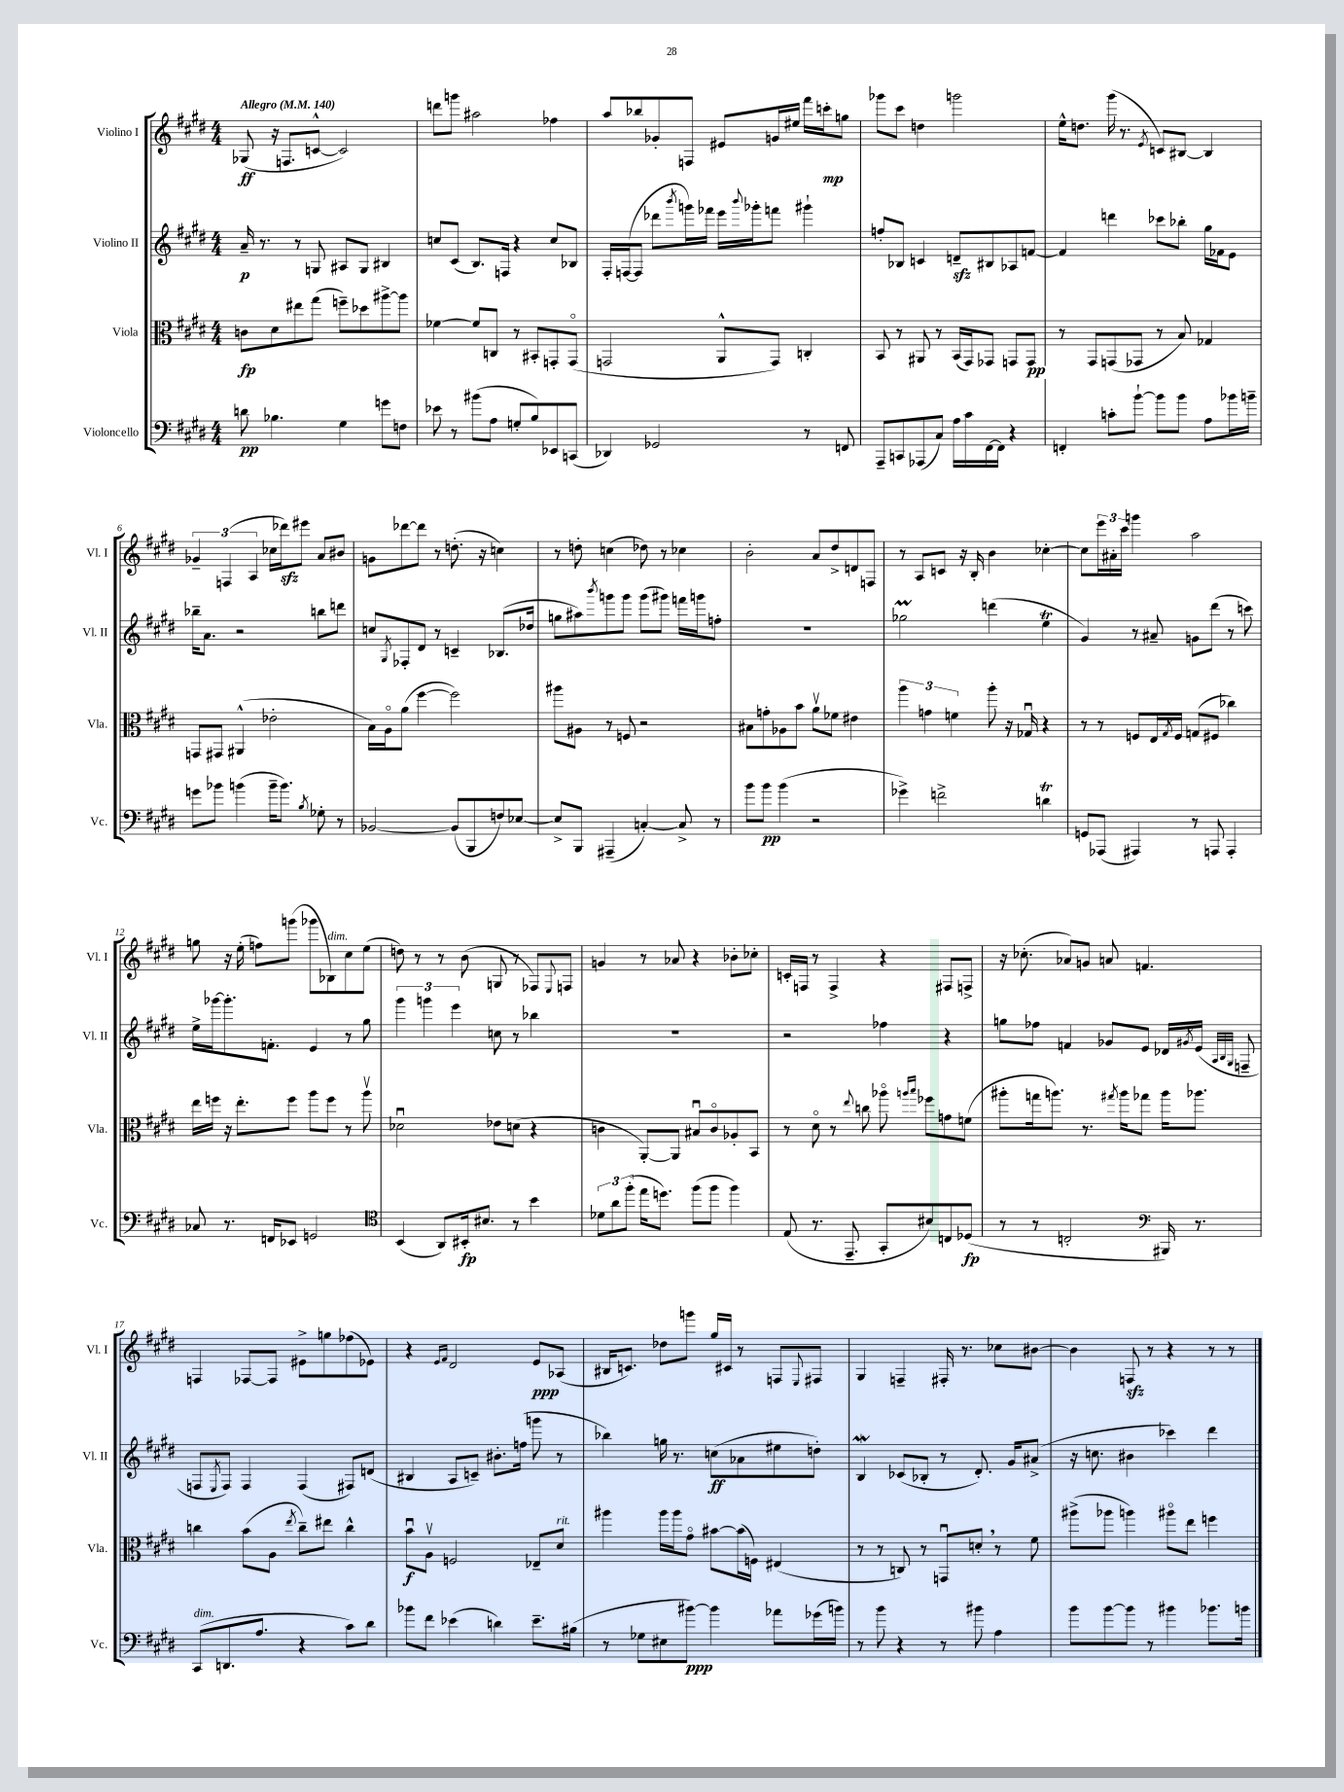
<<
\new StaffGroup <<
\new Staff = "s0" \with { instrumentName = "Violino I" shortInstrumentName = "Vl. I" } {
    \clef treble \key e \major \numericTimeSignature \time 4/4 \tempo "Allegro" 4 = 140
    ges8\ff( r16 f8. c'8~-^ c'2) |
    d'''8 g'''8 ais''2 fes''4 |
    a''8 bes''8 ges'8-. f8 eis'8 g'16 eis''16 fis'''16 c'''16-.\mp g''8 |
    ges'''8 cis'''8 d''4 g'''2 |
    e''16-^ d''8. gis'''16( r8. \acciaccatura { e'8 } c'8) bis8~ bis4 |
    \tuplet 3/2 { ges'4-- f4( a4 } ces''16 des'''16\sfz) eis'''8 a'8 bis'8 |
    g'8 des'''8~ des'''8 r8 d''8.-.( r16 c''4) |
    r8 d''8-. c''4( des''8) r8 ces''4 |
    b'2-. a'8 dis''8-> d'8 f8 |
    r8 a8 c'8 r16 b16-. b'4 ces''4~-. |
    ces''8 \tuplet 3/2 { e'''16 ais'16-. cis'''16 } g'''4 a''2 |
    g''8 r16 e''16-.( f''8) g'''8( ges'''8 bes8^\markup { \italic "dim." }) cis''8 e''8( |
    d''8) r8 r8 b'8( g8 r8 fes8) \appoggiatura { e8 } f8 |
    g'4 r8 aes'8 r4 bes'8-. ces''8-. |
    c'16-. f16 r8 f4-> r4 fis8 f8-> |
    r16 ces''8.-.( aes'8) g'8 a'8 f'4. |
    f4 fes8~ fes8 eis'8-> g''8 fes''8( ees'8) |
    r4 \grace { e'16 fis'16 } dis'2 e'8\ppp aes8( |
    bis16 c'8.) des''8 g'''8 gis''16 cis'16 r8 f8 \appoggiatura { e8 } fis8 |
    gis4 f4-- fis16-. r8. ces''8 bis'8~ |
    bis'4 f8\sfz r8 r4 r8 r8 \bar "|." |
}
\new Staff = "s1" \with { instrumentName = "Violino II" shortInstrumentName = "Vl. II" } {
    \clef treble \key e \major \numericTimeSignature \time 4/4
    a'16--\p r8. r8 g8 ais8 g8 bis4 |
    c''8 cis'8( b8.) f16 r4 c''8 bes8 |
    fis16-. f16~( f8 des'''8 \acciaccatura { b'''8 } g'''16) fes'''16 e'''16 \appoggiatura { b'''8 } ges'''16-. f'''8 gis'''4-! |
    f''8-. bes8 c'4 d'8--\sfz bis8 aes8 f'8~ |
    f'4 d'''4 ces'''8 bes''8-. gis''16 fes'16 e'8 |
    bes''16-- a'8. r2 b''8 d'''8 |
    c''8 \acciaccatura { gis8 } fes8-. dis'8 r8 c'4-- bes8.( des''16 |
    g''8 ais''8) \acciaccatura { b'''8 } g'''8 g'''8 g'''8( gis'''8) f'''16 g'''16 f''8-. |
    R1 |
    ges''2\prall d'''4( e''4\trill |
    gis'4) r8 ais'8-- g'8 dis'''8( r8 c'''8) |
    e''16-> ges'''16~ ges'''8.-. f'8.-. e'4 r8 gis''8 |
    \tuplet 3/2 { gis'''4 g'''4 e'''4 } c''8 r8 bes''4 |
    R1 |
    r2 fes''4 r4 |
    g''8 fes''8 f'4 ges'8 e'8 des'16 \acciaccatura { gis'8 } e'16( \grace { a32 b32 gis32 } f8-- |
    f8 \acciaccatura { e8 } f8) f4 f4( fis8) d'8( |
    bis4 a8 c'8--) bis'8.-. f''16( g'''8 r8 |
    bes''4) g''16 r8. c''8\ff( aes'8 eis''8 d''8-.) |
    b4\mordent ces'8( bes8-. r8 dis'8.-.) gis'16 ais'8->( |
    r16 c''8. bis'4 ces'''4) dis'''4 \bar "|." |
}
\new Staff = "s2" \with { instrumentName = "Viola" shortInstrumentName = "Vla." } {
    \clef alto \key e \major \numericTimeSignature \time 4/4
    c'8\fp dis'8 eis''8 gis''8( f''8--) des''8 ais''8~-> ais''8 |
    fes'4~ fes'8 c8 r8 bis,8-. g,8-. g,8\flageolet( |
    g,2 a,8-^ g,8) c4-. |
    b,8 r8 ais,8 r8 b,16( gis,16) ges,8 g,8 g,8\pp |
    r8 gis,8 g,8( ges,8 r8 b8) ges4 |
    g,8 gis,8 ais,4-^( ees'2-. |
    b16) a16\flageolet a'8( fis''4~ fis''2) |
    ais''8 ais8 r8 f8 r2 |
    bis8 g'8-. aes8 b'8 a'8\upbow fes'8 eis'4 |
    \tuplet 3/2 { a''4 g'4 f'4 } a''8-. r16 ges16\downbow r4 |
    r8 r8 f8 e16 \acciaccatura { gis8 } f16 g8( fis8 ces''4) |
    e''16 f''16 r16 e''8.-. f''8 a''8 f''8 r8 a''8\upbow |
    des'2\downbow ees'8 d'8( r4 |
    c'4 a,8~-.) a,8 bis8\downbow c'8\flageolet aes8-. b,8 |
    r8 dis'8\flageolet r8 \appoggiatura { e''8 } c''8 aes''8\flageolet \grace { a''16 b''16 } fes''8 g'8 f'8( |
    ais''8-. g''16 a''8.) r8. \acciaccatura { gis''8 } a''16 ges''8 a''16 aes''8. |
    c''4 b'8( a8 \acciaccatura { e''8 } c''8--) eis''8 c''4-^ |
    b'8\downbow\f a8\upbow f2 ees8-- dis'8^\markup { \italic "rit." } |
    ais''4 ais''16 ais''16 gis'8\flageolet bis'8~ bis'16( f16) eis4( |
    r8 r8 c8) r8 g,8\downbow d'8-. \breathe r8 fis'8 |
    ais''8->( aes''8 a''4) ais''8\flageolet e''8 f''4 \bar "|." |
}
\new Staff = "s3" \with { instrumentName = "Violoncello" shortInstrumentName = "Vc." } {
    \clef bass \key e \major \numericTimeSignature \time 4/4
    d'8\pp bes4. gis4 g'8 f8 |
    ees'8 r8 bis'8( a8 g8-. b8) ees,8 c,8( |
    des,4) ges,2 r8 f,8 |
    a,,8-- c,8 aes,,8( cis8) a16 cis'16 fis,16~ fis,16 r4 |
    f,4-. c'8-. b'8~-! b'8 b'8 a8 bes'16 b'16-- |
    g'8 bes'8 b'4( b'16-- b'8.) \acciaccatura { b8 } ges8-. r8 |
    bes,2~ bes,8( b,,8 f8) ees8~ |
    ees8-> b,,8 ais,,4--( c4~-.) c8-> r8 |
    b'8 b'8\pp b'4( r2 |
    ges'4->) f'2-> d'4\trill |
    g,8 aes,,8( ais,,4) r8 a,,8 a,,4-. |
    ces8 r8. f,16 ees,8 g,2 |
    \clef tenor b,4( a,8) bis,16-.\fp bis8. r8 b'4 |
    \tuplet 3/2 { des'8 a'8 fis''8-.( } e''16 d''8.) fis''8( fis''8 fis''4) |
    e8( r8. e,8.-- gis,8-. bis8) c8 des8\fp( |
    r8 r8 c2-. \clef bass bis,,16) r8. |
    cis,8^\markup { \italic "dim." }( d,8. a8. r4 cis'8) dis'8 |
    bes'8 fis'8 ees'4( d'4) ees'8.-- bis16( |
    r8 ges8 eis8 bis'8~\ppp) bis'4 aes'8 ges'16( b'16) |
    r8 b'8 r4 r8 bis'8 a4 |
    b'8 b'8~ b'8 r8 bis'4 bes'8. b'16 \bar "|." |
}
>>
>>
